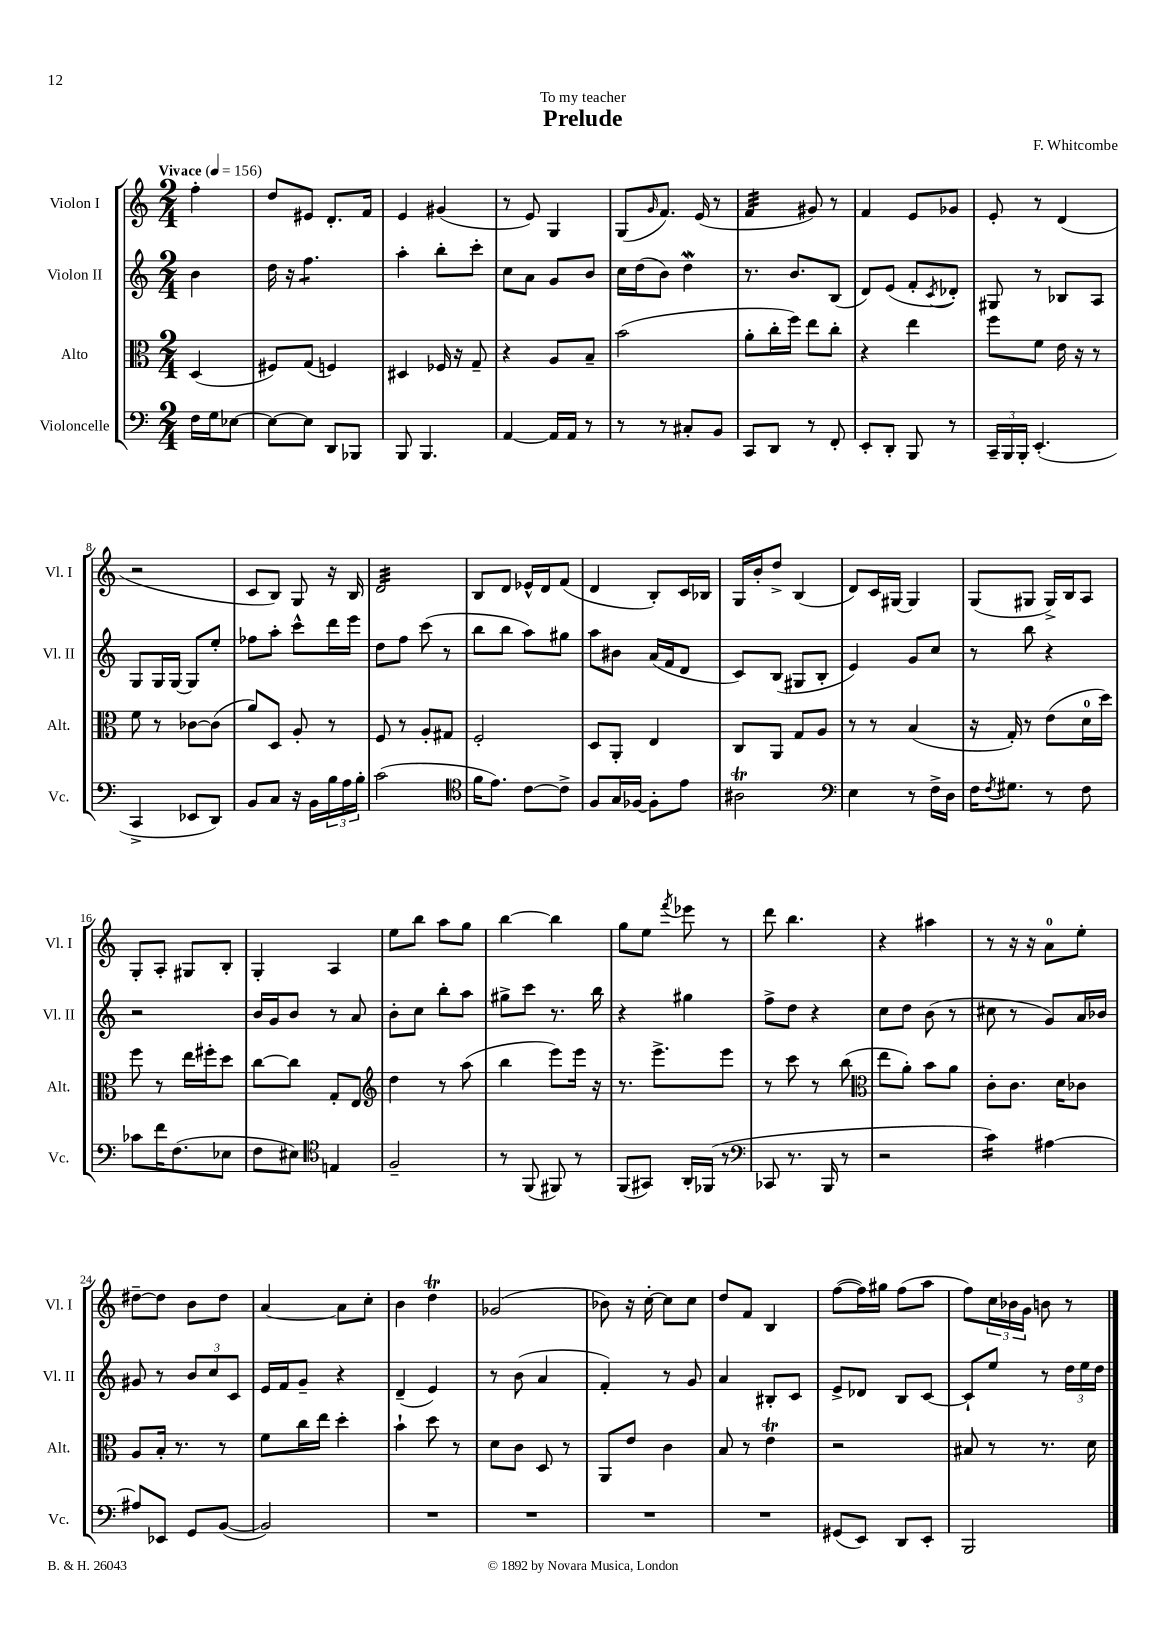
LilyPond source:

\header { title = "Prelude" composer = "F. Whitcombe" dedication = "To my teacher" }
<<
\new StaffGroup <<
\new Staff = "s0" \with { instrumentName = "Violon I" shortInstrumentName = "Vl. I" } {
    \clef treble \key c \major \numericTimeSignature \time 2/4 \partial 4 \tempo "Vivace" 4 = 156
    f''4-. |
    d''8 eis'8 d'8.-. f'16 |
    e'4 gis'4( |
    r8 e'8) g4 |
    g8( \grace { g'16 } f'8.) e'16( r8 |
    f'4:32 gis'8) r8 |
    f'4 e'8 ges'8 |
    e'8-. r8 d'4( |
    r2 |
    c'8 b8) g8 r16 b16 |
    d'2:32 |
    b8 d'8 ees'16-^ d'16 f'8( |
    d'4 b8-.) c'16 bes16 |
    g16 b'16-. d''8-> b4( |
    d'8) c'16 gis16~ gis4 |
    g8( gis8 gis16->) b16 a8 |
    g8-. a8-. gis8 b8-. |
    g4-. a4 |
    e''8 b''8 a''8 g''8 |
    b''4~ b''4 |
    g''8 e''8 \acciaccatura { f'''8 } ees'''8 r8 |
    d'''8 b''4. |
    r4 ais''4 |
    r8 r16 r16 a'8-0 e''8-. |
    dis''8~-- dis''8 b'8 dis''8 |
    a'4~ a'8 c''8-. |
    b'4 d''4\trill |
    ges'2( |
    bes'8) r16 c''16~-. c''8 c''8 |
    d''8 f'8 b4 |
    f''8~( f''16) gis''16 f''8( a''8 |
    f''8) \tuplet 3/2 { c''16 bes'16 g'16 } b'8 r8 \bar "|." |
}
\new Staff = "s1" \with { instrumentName = "Violon II" shortInstrumentName = "Vl. II" } {
    \clef treble \key c \major \numericTimeSignature \time 2/4 \partial 4
    b'4 |
    d''16 r16 f''4.:8 |
    a''4-. b''8-. c'''8-. |
    c''8 a'8 g'8 b'8 |
    c''16 d''16( b'8) d''4\mordent |
    r8. b'8. b8( |
    d'8) e'8( f'8-. \acciaccatura { c'8 } des'8-.) |
    gis8 r8 bes8 a8 |
    g8 g16 g16~ g8 e''8-. |
    fes''8 a''8-. c'''8-^ d'''16 e'''16 |
    d''8 f''8 c'''8( r8 |
    b''8 b''8 a''8) gis''8 |
    a''8 bis'8 a'16( f'16 d'8 |
    c'8) b8( gis8 b8-. |
    e'4) g'8 c''8 |
    r8 b''8 r4 |
    r2 |
    b'16 g'16 b'8 r8 a'8 |
    b'8-. c''8 b''8-. a''8 |
    gis''8-> c'''8 r8. b''16 |
    r4 gis''4 |
    f''8-> d''8 r4 |
    c''8 d''8 b'8( r8 |
    cis''8 r8 g'8) a'16 bes'16 |
    gis'8 r8 \tuplet 3/2 { b'8 c''8 c'8 } |
    e'16 f'16 g'8-- r4 |
    d'4--( e'4) |
    r8 b'8( a'4 |
    f'4-.) r8 g'8 |
    a'4 bis8-. c'8 |
    e'8-> des'8 b8 c'8~ |
    c'8-! e''8 r8 \tuplet 3/2 { d''16 e''16 d''16 } \bar "|." |
}
\new Staff = "s2" \with { instrumentName = "Alto" shortInstrumentName = "Alt." } {
    \clef alto \key c \major \numericTimeSignature \time 2/4 \partial 4
    d4( |
    fis8) g8( f4) |
    dis4 fes16 r16 g8-- |
    r4 a8 b8-- |
    b'2( |
    a'8-. c''16-. f''16) e''8 c''8-. |
    r4 e''4 |
    f''8 f'8 e'16 r16 r8 |
    f'8 r8 ces'8~ ces'8( |
    a'8) d8 a8-. r8 |
    f8 r8 a8-. gis8 |
    f2-. |
    d8 a,8-. e4 |
    c8 a,8 g8 a8 |
    r8 r8 b4( |
    r16 g16-.) r8 e'8( d'16-0 d''16) |
    f''8 r8 e''16 fis''16-. d''8 |
    c''8~ c''8 g8-. e8 |
    \clef treble d''4 r8 a''8( |
    b''4 e'''8) e'''16 r16 |
    r8. e'''8.-> e'''8 |
    r8 c'''8 r8 b''8( |
    \clef alto e''8 a'8-.) b'8 a'8 |
    c'8-. c'8. d'16 ces'8 |
    a8 b16-. r8. r8 |
    f'8 c''16 e''16 d''4-. |
    b'4-! d''8 r8 |
    d'8 c'8 d8 r8 |
    a,8 e'8 c'4 |
    b8 r8 e'4\trill |
    r2 |
    bis8 r8 r8. d'16 \bar "|." |
}
\new Staff = "s3" \with { instrumentName = "Violoncelle" shortInstrumentName = "Vc." } {
    \clef bass \key c \major \numericTimeSignature \time 2/4 \partial 4
    f16 g16 ees8~ |
    ees8~ ees8 d,8 bes,,8 |
    b,,8 b,,4. |
    a,4~ a,16 a,16 r8 |
    r8 r8 cis8-. b,8 |
    c,8 d,8 r8 f,8-. |
    e,8-. d,8-. b,,8 r8 |
    \tuplet 3/2 { c,16-- b,,16 b,,16-. } e,4.-.( |
    c,4-> ees,8 d,8) |
    b,8 c8 r16 b,16 \tuplet 3/2 { b16 a16 b16-. } |
    c'2( |
    \clef tenor f'16 e'8.) c'8~ c'8-> |
    f8 g16 fes16~ fes8-. e'8 |
    ais2\trill |
    \clef bass e4 r8 f16-> d16 |
    f16 \acciaccatura { f8 } gis8. r8 f8 |
    ces'8 f'16 f8.( ees8 |
    f8 eis8) \clef tenor e4 |
    f2-- |
    r8 f,8( fis,8) r8 |
    f,8( gis,8) a,16-. fes,16( r8 |
    \clef bass ces,8 r8. b,,16 r8 |
    r2 |
    c'4:16) ais4~ |
    ais8 ees,8 g,8 b,8~( |
    b,2) |
    R2 |
    R2 |
    R2 |
    R2 |
    gis,8( e,8) d,8 e,8-. |
    b,,2 \bar "|." |
}
>>
>>
